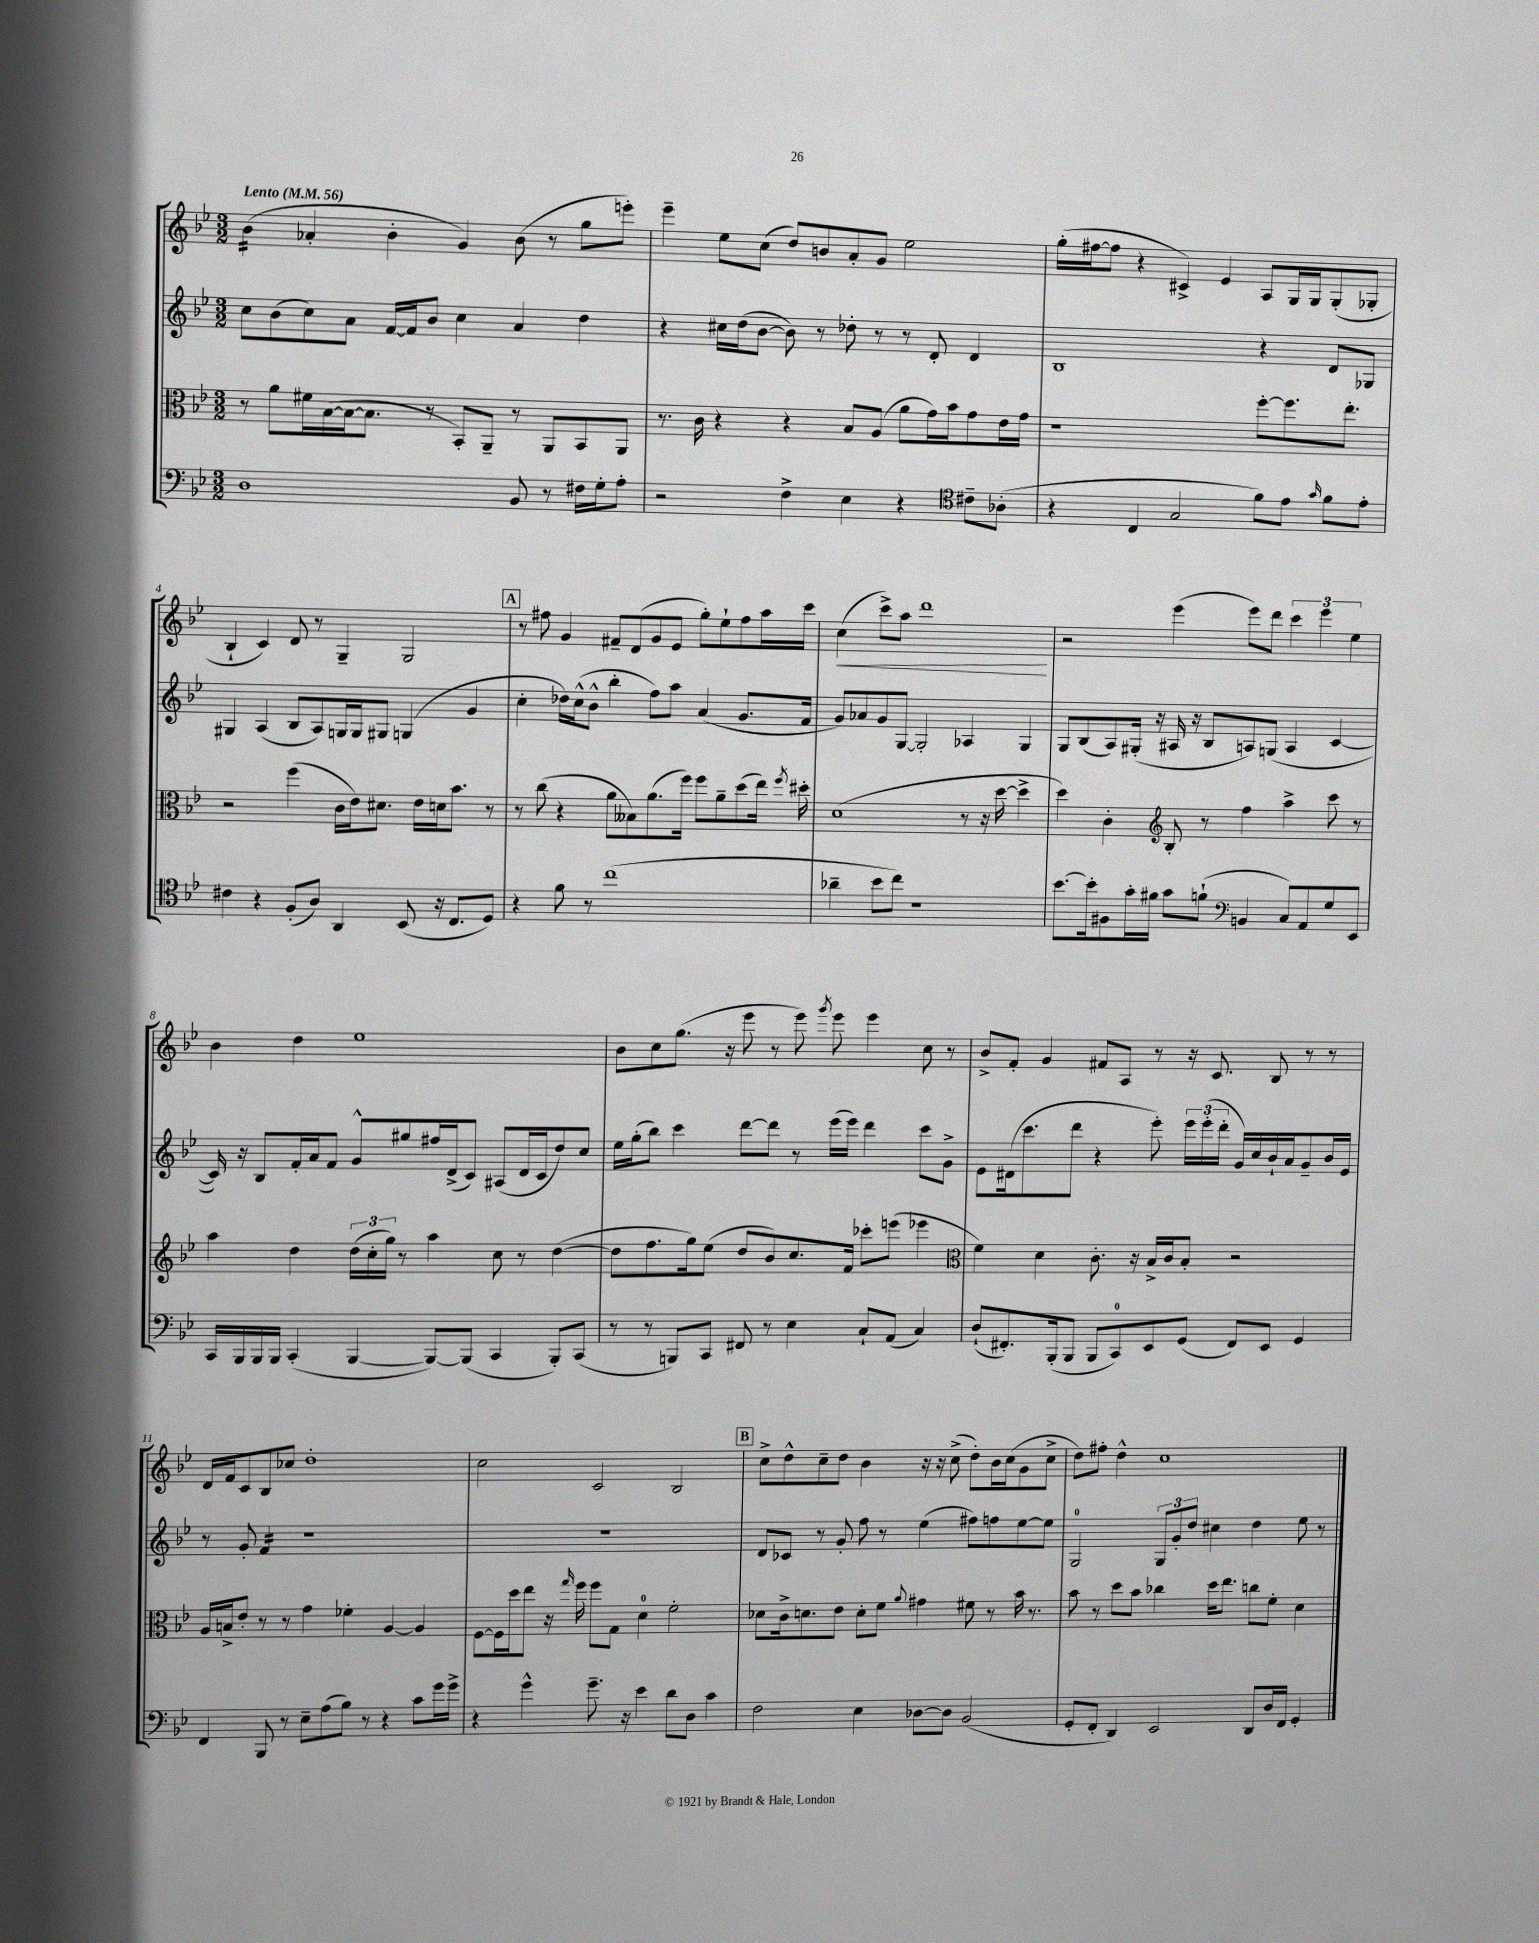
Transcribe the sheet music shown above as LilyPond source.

<<
\new StaffGroup <<
\new Staff = "s0" {
    \clef treble \key bes \major \numericTimeSignature \time 3/2 \tempo "Lento" 4 = 56
    \autoBeamOff bes'4:16( aes'4-. bes'4-. g'4) bes'8( r8 g''8[ e'''8]-.) |
    ees'''4-- ees''8[ c''8]( d''8[) b'8 a'8-. g'8] ees''2 |
    g''16[-.( fis''16~ fis''8] r4 cis'4->) ees'4 a8[ g16 g16 g8-.( ges8]-. |
    bes4-! c'4) d'8 r8 g4-- g2 |
    \mark \markup { \box "A" } r8 fis''8 g'4 fis'8[-- d'8( g'8 ees'8] g''8[-.) ees''8-! fis''8 a''16 c'''16] |
    c''4\<( c'''8[->) a''8] d'''1\! |
    r2 ees'''4( ees'''8[) d'''8] \tuplet 3/2 { c'''4 ees'''4 ees''4 } |
    bes'4 d''4 ees''1 |
    bes'8[ c''8 g''8.]( r16 ees'''8 r8 ees'''8) \acciaccatura { g'''8 } ees'''8 ees'''4 c''8 r8 |
    bes'8[-> f'8]-. g'4 fis'8[ a8] r8 r16 c'8. bes8 r8 r8 |
    d'16[ f'16 c'8 bes8 ces''8] d''1-. |
    c''2 c'2 bes2 |
    \mark \markup { \box "B" } c''8[-> d''8-^ c''8-- d''8] bes'4 r16 r16 c''8->( d''8[-.) bes'16 c''16( g'8 c''8]-> |
    d''8[) fis''8]-. d''4-^ c''1 \bar "|." |
}
\new Staff = "s1" {
    \clef treble \key bes \major \numericTimeSignature \time 3/2
    \autoBeamOff c''8[ bes'8( c''8) a'8] f'16[~ f'16 bes'8] c''4 a'4 d''4 |
    r4 cis''16[ d''16( bes'8]~ bes'8) r8 des''8-. r8 r8 d'8-. d'4 |
    bes1 r4 d'8[ ges8] |
    gis4 a4( bes8[ a8) g16 g16 gis8] g4( g'4 |
    \mark \markup { \box "A" } c''4-. des''16[) c''16-^( bes'8]-^ bes''4-. f''8[) a''8] a'4( g'8.[ f'16] |
    g'8[) aes'8 g'8 g8]~ g2-. aes4 g4 |
    g8[ bes8( a8) gis16]-.( r16 ais16 r16 bes8[ a8) g8]( a4 c'4~ |
    c'16) r16 bes8[ f'16-. a'16 f'8] g'8[-^ gis''8 fis''16 d'16->( c'8]) ais8[( d'16 c'16 d''8) c''8] |
    ees''16[ g''16-.( bes''8]) c'''4 d'''8[~ d'''8] r8 ees'''16[( ees'''16]) d'''4 c'''8[ g'8]-> |
    ees'8[ dis'16( c'''8. d'''8] r4 ees'''8-.) \tuplet 3/2 { ees'''16[ ees'''16-.( d'''16]-. } g'16[) c''16 bes'16-! a'16 g'8-- bes'16 ees'16] |
    r8 g'8-. f'4:16 r1 |
    R1. |
    \mark \markup { \box "B" } d'8[ ces'8] r8 g'8-. f''8 r8 ees''4( fis''8[) f''8 ees''8~ ees''8] |
    g2-0 \tuplet 3/2 { g8[ g'8-. d''8] } cis''4 d''4 ees''8 r8 \bar "|." |
}
\new Staff = "s2" {
    \clef alto \key bes \major \numericTimeSignature \time 3/2
    \autoBeamOff r8 a'8[ fis'16 bes16~( bes16~ bes8.] r8 bes,8[-.) a,8]-- r8 a,8[ bes,8 a,8] |
    r8. c'16 r4 r4 bes8[ a8]( a'8[ g'16) bes'16 g'8 ees'16 g'16] |
    r1 f''8[~-. f''8. ees''8.]-. |
    r2 f''4( c'16[ ees'16) dis'8.] ees'16[ d'16 bes'8.] r8 |
    \mark \markup { \box "A" } r8 c''8( r4 a'8[ beses8) a'8.( f''16]) f''8[ a'8-- d''8( ees''16]) \acciaccatura { f''8 } dis''16-. |
    d'1( r8 r16 d''16~ d''4-> |
    d''4) c'4-. \clef treble bes8-. r8 f''4 a''4-> c'''8 r8 |
    a''4 d''4 \tuplet 3/2 { d''16[( c''16-. g''16]) } r8 a''4 c''8 r8 d''4~( |
    d''8[ f''8. g''16) ees''8]( d''8[ bes'8) c''8. f'16] ces'''8[-. e'''8]( ees'''4 |
    \clef alto f'4) d'4 c'8.-. r16 bes16[-> c'16 bes8]-. r2 |
    a16[ b16-> ees'8]-. r8 r8 g'4 fes'4-. a4~ a4 |
    f8[~ f16 d''16 ees''8] r16 \grace { g''16 } f''16 f''8[ g8] d'4-0 f'2-. |
    \mark \markup { \box "B" } des'8[ c'16-> d'8. ees'8] d'8[-. f'8] \appoggiatura { a'8 } gis'4 fis'8 r8 bes'16 r8. |
    bes'8 r8 d''8[ bes'8] ces''4 d''16[ ees''8.] c''8[ f'8]-. d'4 \bar "|." |
}
\new Staff = "s3" {
    \clef bass \key bes \major \numericTimeSignature \time 3/2
    \autoBeamOff d1 bes,8 r8 fis16[ g16-. a8]-. |
    r2 f4-> ees4 r4 \clef tenor cis'8[-- aes8]-.( |
    r4 c4 g2 f'8[) ees'8] \grace { g'16 } f'8[ ees'8]-. |
    cis'4 r4 f8[-.( a8]) a,4 bes,8( r16 c8.[ d8]) |
    \mark \markup { \box "A" } r4 f'8 r8 c''1( |
    aes'4-- bes'8[ c''8]) r1 |
    bes'8.[~ bes'16-. fis8 g'16-. fis'16] g'8[ f'8]-!( \clef bass b,4 c8[) a,8 g8 ees,8] |
    c,16[ bes,,16 bes,,16 bes,,16] c,4-.( bes,,4~ bes,,8[~) bes,,8]( c,4 bes,,8[-.) c,8]( |
    r8 r8 b,,8[) c,8] fis,8 r8 ees4 c8[-! a,8]( c4) |
    d8[-!( fis,8.-.) bes,,16-.( bes,,8] bes,,8[ c,8-0) ees,8 g,8]( fis,8[) ees,8] g,4 |
    f,4 bes,,8 r8 ees8[-- a8( bes8]) r8 r4 c'8[ g'16 g'16]-> |
    r4 g'4-^ g'8.-- r16 ees'4 d'8[ d8] c'4 |
    \mark \markup { \box "B" } f2 ees4 des8[~ des8] bes,2( |
    g,8[-. f,8]-. d,4) ees,2 d,8[ d16 f,16] g,4-. \bar "|." |
}
>>
>>
